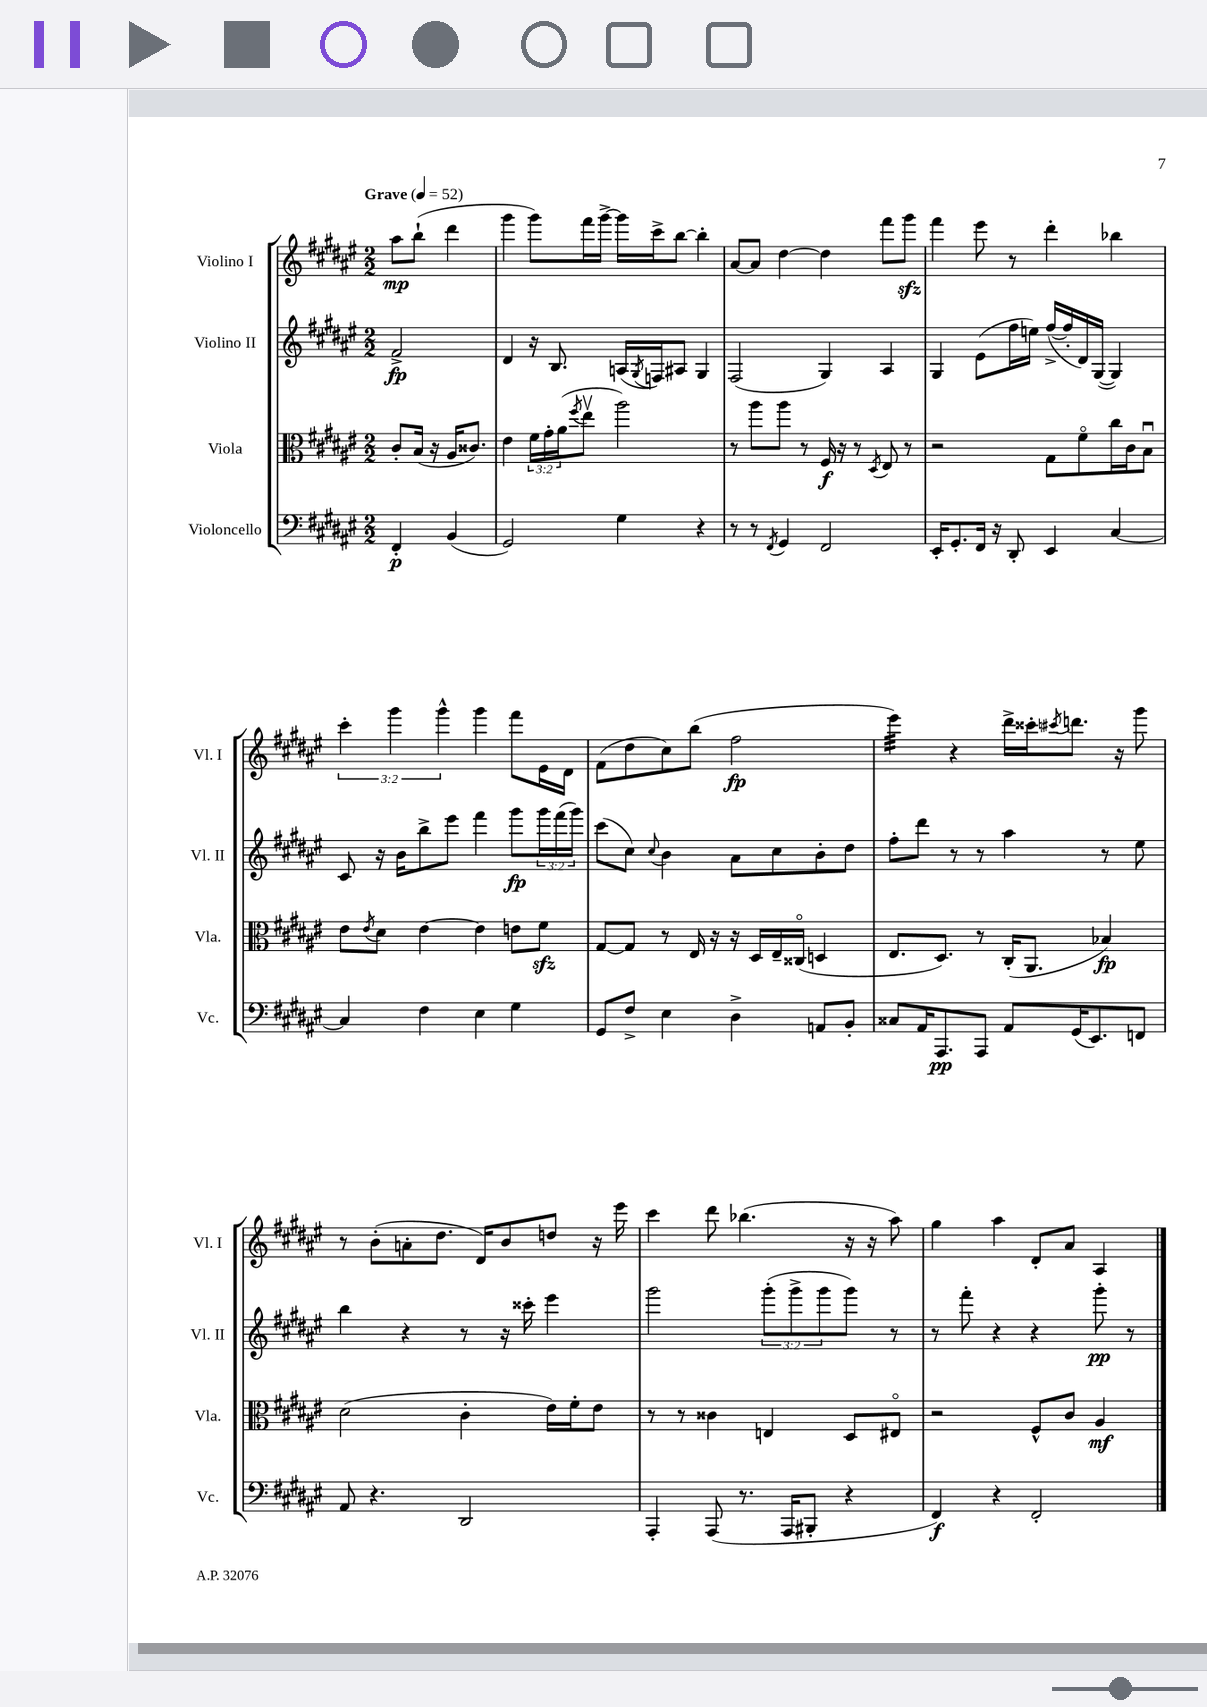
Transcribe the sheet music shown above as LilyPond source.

<<
\new StaffGroup <<
\new Staff = "s0" \with { instrumentName = "Violino I" shortInstrumentName = "Vl. I" } {
    \clef treble \key fis \major \numericTimeSignature \time 2/2 \override Staff.TupletNumber.text = #tuplet-number::calc-fraction-text \partial 2 \tempo "Grave" 4 = 52
    ais''8\mp b''8-!( dis'''4 |
    gis'''4 gis'''8) fis'''16 gis'''16~-> gis'''16 cis'''16-> b''8~ b''4-. |
    ais'8~ ais'8 dis''4~ dis''4 fis'''8 gis'''8\sfz |
    fis'''4 eis'''8 r8 dis'''4-. bes''4 |
    \tuplet 3/2 { cis'''4-. gis'''4 gis'''4-^ } gis'''4 fis'''8 eis'16 dis'16 |
    fis'8( dis''8 cis''8) b''8( fis''2\fp |
    eis'''4:32) r4 dis'''16-> cisis'''16-. \acciaccatura { cis'''8 } d'''8. r16 gis'''8 |
    r8 b'8-.( a'8-. dis''8. dis'16) b'8 d''8 r16 eis'''16 |
    cis'''4 dis'''8 bes''4.( r16 r16 ais''8) |
    gis''4 ais''4 dis'8-. ais'8 ais4 \bar "|." |
}
\new Staff = "s1" \with { instrumentName = "Violino II" shortInstrumentName = "Vl. II" } {
    \clef treble \key fis \major \numericTimeSignature \time 2/2 \override Staff.TupletNumber.text = #tuplet-number::calc-fraction-text \partial 2
    fis'2->\fp |
    dis'4 r16 b8. a16( \acciaccatura { gis8 } f16) ais8 gis4 |
    fis2( gis4) ais4 |
    gis4 eis'8( fis''16 e''16) fis''16~->( fis''16-. dis'16) gis16~( gis4) |
    cis'8 r16 b'16 b''8-> eis'''8 fis'''4 gis'''8\fp \tuplet 3/2 { gis'''16 fis'''16( gis'''16) } |
    cis'''8( cis''8) \appoggiatura { cis''8 } b'4 ais'8 cis''8 b'8-. dis''8 |
    fis''8-. dis'''8 r8 r8 ais''4 r8 eis''8 |
    b''4 r4 r8 r16 cisis'''16-. eis'''4 |
    gis'''2 \tuplet 3/2 { gis'''8-.( gis'''8-> gis'''8 } gis'''8) r8 |
    r8 fis'''8-. r4 r4 gis'''8-.\pp r8 \bar "|." |
}
\new Staff = "s2" \with { instrumentName = "Viola" shortInstrumentName = "Vla." } {
    \clef alto \key fis \major \numericTimeSignature \time 2/2 \override Staff.TupletNumber.text = #tuplet-number::calc-fraction-text \partial 2
    cis'8-. b16( r16 ais16 cisis'8.) |
    eis'4 \tuplet 3/2 { fis'16 gis'16-. ais'16( } \acciaccatura { fis''8 } eis''8\upbow ais''2) |
    r8 ais''8 ais''8 r8 fis16\f r16 r8 \acciaccatura { dis8 } eis8 r8 |
    r2 gis8 fis'8\flageolet cis''16 cis'16 b8\downbow |
    eis'8 \acciaccatura { eis'8 } dis'8 eis'4~ eis'4 e'8 fis'8\sfz |
    gis8~ gis8 r8 eis16 r16 r16 dis16 eis16-- cisis16\flageolet( d4 |
    eis8. dis8.) r8 cis16-.( ais,8. bes4\fp) |
    dis'2( cis'4-. eis'16) fis'16-. eis'8 |
    r8 r8 cisis'4 e4 dis8 eis8\flageolet |
    r2 fis8-^ cis'8 ais4\mf \bar "|." |
}
\new Staff = "s3" \with { instrumentName = "Violoncello" shortInstrumentName = "Vc." } {
    \clef bass \key fis \major \numericTimeSignature \time 2/2 \partial 2
    fis,4-.\p b,4( |
    gis,2) gis4 r4 |
    r8 r8 \acciaccatura { fis,8 } gis,4 fis,2 |
    eis,16-. gis,8.-. fis,16 r16 dis,8-. eis,4 cis4~ |
    cis4 fis4 eis4 gis4 |
    gis,8 fis8-> eis4 dis4-> a,8 b,8-. |
    cisis8 ais,16 ais,,8.\pp ais,,8 ais,8 gis,16( eis,8.) f,8 |
    ais,8 r4. dis,2 |
    ais,,4-. ais,,8( r8. ais,,16 bis,,8-. r4 |
    fis,4\f) r4 fis,2-. \bar "|." |
}
>>
>>
\layout { \context { \Score \remove "Bar_number_engraver" } }
